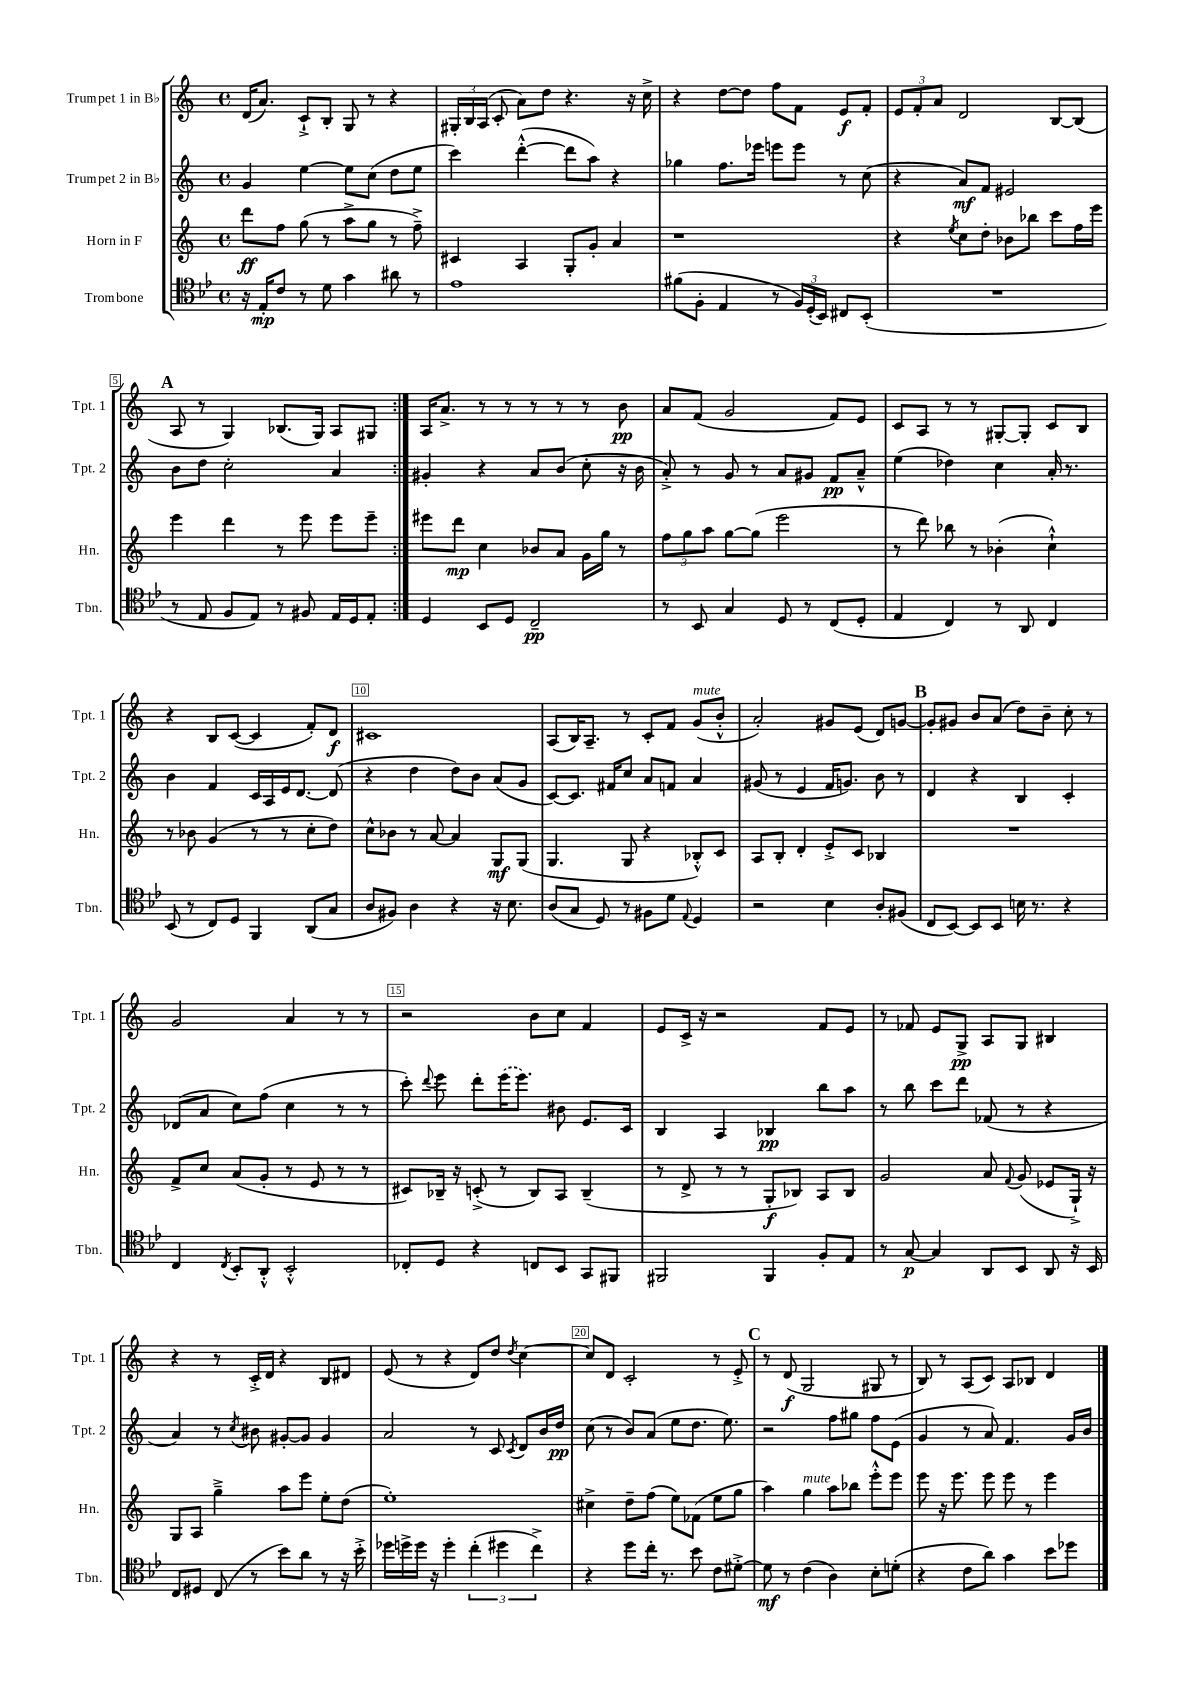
<<
\new StaffGroup <<
\new Staff = "s0" \with { instrumentName = "Trumpet 1 in Bb" shortInstrumentName = "Tpt. 1" } {
    \clef treble \key c \major \defaultTimeSignature \time 4/4
    \autoBeamOff \repeat volta 2 { d'16[( a'8.]) c'8[-!-> b8]-. g8 r8 r4 |
    \tuplet 3/2 { gis16[-. b16 a16]( } c'8-. a'8[) d''8] r4. r16 c''16-> |
    r4 d''8[~ d''8] f''8[ f'8] e'8[\f f'8]-. |
    \tuplet 3/2 { e'8[ f'8-. a'8] } d'2 b8[~ b8]( |
    \mark \markup { \bold "A" } a8 r8 g4) bes8.[( g16]) a8[ gis8] | }
    a16[ a'8.]-> r8 r8 r8 r8 r8 b'8\pp |
    a'8[ f'8]( g'2 f'8[) e'8] |
    c'8[ a8] r8 r8 gis8[~-. gis8]-. c'8[ b8] |
    r4 b8[ c'8]~( c'4 f'8[-.) d'8]\f |
    cis'1 |
    a8[( b16) a8.]-- r8 c'8[-. f'8] g'8[^\markup { \italic "mute" }( b'8]-.-^ |
    a'2-.) gis'8[ e'8]( d'8[) g'8]~ |
    \mark \markup { \bold "B" } g'8[-. gis'8] b'8[ a'8]( d''8[) b'8]-- c''8-. r8 |
    g'2 a'4 r8 r8 |
    r2 b'8[ c''8] f'4 |
    e'8[ c'16]-> r16 r2 f'8[ e'8] |
    r8 fes'8 e'8[ g8]->\pp a8[ g8] bis4 |
    r4 r8 c'16[-.-> d'16] r4 b8[ dis'8] |
    e'8( r8 r4 d'8[) d''8] \acciaccatura { d''8 } c''4~ |
    c''8[ d'8] c'2-. r8 e'8-.-> |
    \mark \markup { \bold "C" } r8 d'8\f( g2 gis8 r8 |
    b8) r8 a8[( c'8]) a8[ bes8] d'4 \bar "|." |
}
\new Staff = "s1" \with { instrumentName = "Trumpet 2 in Bb" shortInstrumentName = "Tpt. 2" } {
    \clef treble \key c \major \defaultTimeSignature \time 4/4
    \autoBeamOff \repeat volta 2 { g'4 e''4~ e''8[ c''8]( d''8[ e''8] |
    c'''4) d'''4~-.-^( d'''8[ a''8]) r4 |
    ges''4 f''8.[ ees'''16] e'''8[ e'''8] r8 c''8( |
    r4 a'8[\mf) f'8] eis'2 |
    \mark \markup { \bold "A" } b'8[ d''8] c''2-. a'4 | }
    gis'4-. r4 a'8[ b'8]( c''8-. r16 b'16 |
    a'8-.->) r8 g'8 r8 a'8[ gis'8] f'8[\pp a'8]---^ |
    e''4( des''4) c''4 a'16-. r8. |
    b'4 f'4 c'16[ a16 e'16 d'8.]~ d'8( |
    r4 d''4 d''8[) b'8] a'8[( g'8] |
    c'8[~) c'8.] fis'16[ c''8] a'8[ f'8] a'4 |
    gis'8( r8 e'4 f'16[ g'8.]) b'8 r8 |
    \mark \markup { \bold "B" } d'4 r4 b4 c'4-. |
    des'8[( a'8] c''8[) f''8]( c''4 r8 r8 |
    c'''8-.) \appoggiatura { d'''8 } e'''8 d'''8[-. \once \slurDashed e'''16( e'''8.]) bis'8 e'8.[ c'16] |
    b4 a4 bes4\pp b''8[ a''8] |
    r8 b''8 c'''8[ d'''8] fes'8( r8 r4 |
    a'4) r8 \acciaccatura { c''8 } bis'8 gis'8[~-. gis'8] gis'4 |
    a'2 r8 c'8 \acciaccatura { c'8 } d'8[ b'16 d''16]\pp |
    c''8( r8 b'8[) a'8]( e''8[ d''8.] e''8.) |
    \mark \markup { \bold "C" } r2 f''8[ gis''8] f''8[ e'8]( |
    g'4 r8 a'8) f'4. g'16[ b'16] \bar "|." |
}
\new Staff = "s2" \with { instrumentName = "Horn in F" shortInstrumentName = "Hn." } {
    \clef treble \key c \major \defaultTimeSignature \time 4/4
    \autoBeamOff \repeat volta 2 { d'''8[\ff f''8] g''8( r8 a''8[-> g''8] r8 f''8--->) |
    cis'4 a4 g8[-. g'8]-. a'4 |
    r1 |
    r4 \acciaccatura { e''8 } c''8[ d''8]-. bes'8[ bes''8] c'''8[ f''16 e'''16] |
    \mark \markup { \bold "A" } e'''4 d'''4 r8 e'''8 e'''8[ e'''8]-- | }
    eis'''8[ d'''8]\mp c''4 bes'8[ a'8] g'16[ g''16] r8 |
    \tuplet 3/2 { f''8[ g''8 a''8] } g''8[~ g''8]( e'''2 |
    r8 d'''8) bes''8 r8 bes'4-.( c''4-!-^) |
    r8 bes'8 g'4( r8 r8 c''8[-. d''8]) |
    c''8[-^ bes'8] r8 a'8~ a'4 g8[\mf g8]( |
    g4. g8 r4 bes8[-.-^) c'8] |
    a8[ b8]-. d'4-. e'8[-.-> c'8] bes4 |
    \mark \markup { \bold "B" } R1 |
    f'8[-> c''8] a'8[( g'8]-. r8 e'8 r8 r8 |
    cis'8[) bes16]-- r16 c'8-.->( r8 bes8[) a8] bes4--( |
    r8 d'8-> r8 r8 g8[-.\f bes8]) a8[ bes8] |
    g'2 a'8 \appoggiatura { f'8 } g'8( ees'8[ g16]-!->) r16 |
    g8[ a8] g''4---> a''8[ e'''8] e''8[-. d''8]( |
    e''1-.) |
    cis''4-> d''8[-- f''8]( e''8[) fes'8]( e''8[ g''8] |
    \mark \markup { \bold "C" } a''4) g''4^\markup { \italic "mute" } a''8[ bes''8] e'''8[-.-^ e'''8] |
    e'''8 r16 e'''8. e'''8 e'''8 r8 e'''4 \bar "|." |
}
\new Staff = "s3" \with { instrumentName = "Trombone" shortInstrumentName = "Tbn." } {
    \clef tenor \key bes \major \defaultTimeSignature \time 4/4
    \autoBeamOff \repeat volta 2 { r16 ees16[-.\mp c'8] r8 d'8 g'4 ais'8 r8 |
    ees'1 |
    fis'8[( f8]-. ees4 r8 \tuplet 3/2 { f16[) d16-.( bes,16]) } cis8[ bes,8]-.( |
    R1 |
    \mark \markup { \bold "A" } r8 ees8 f8[ ees8]) r8 fis8 ees16[ d16 ees8]-. | }
    d4 bes,8[ d8] c2--\pp |
    r8 bes,8 g4 d8 r8 c8[( d8]-. |
    ees4 c4) r8 a,8 c4 |
    bes,8( r8 c8[) d8] f,4 a,8[( g8] |
    a8[ fis8]) a4 r4 r16 bes8. |
    a8[( g8] d8) r8 fis8[ d'8] \appoggiatura { ees8 } d4 |
    r2 bes4 a8[-. fis8]( |
    \mark \markup { \bold "B" } c8[ bes,8]~) bes,8[ bes,8] b16 r8. r4 |
    c4 \acciaccatura { c8 } bes,8[-. a,8]-.-^ bes,2-.-^ |
    ces8[-. d8] r4 c8[ bes,8] g,8[ fis,8] |
    fis,2 fis,4 f8[-. ees8] |
    r8 g8~\p g4 a,8[ bes,8] a,8 r16 bes,16 |
    c8[ dis8] c8( r8 bes'8[) a'8] r8 r16 bes'16-.-> |
    des''16[ d''16-> d''16] r16 d''4-. \tuplet 3/2 { c''4-.( dis''4 c''4->) } |
    r4 d''8[ c''16]-. r8. bes'8 c'8[ dis'8]~-.-> |
    \mark \markup { \bold "C" } dis'8\mf r8 c'4( a4) bes8[-. d'8]-.( |
    r4 c'8[ a'8]) g'4 bes'8[ des''8] \bar "|." |
}
>>
>>
\layout { \context { \Score \override BarNumber.break-visibility = ##(#f #t #t) barNumberVisibility = #(every-nth-bar-number-visible 5) \override BarNumber.stencil = #(make-stencil-boxer 0.1 0.3 ly:text-interface::print) } }
